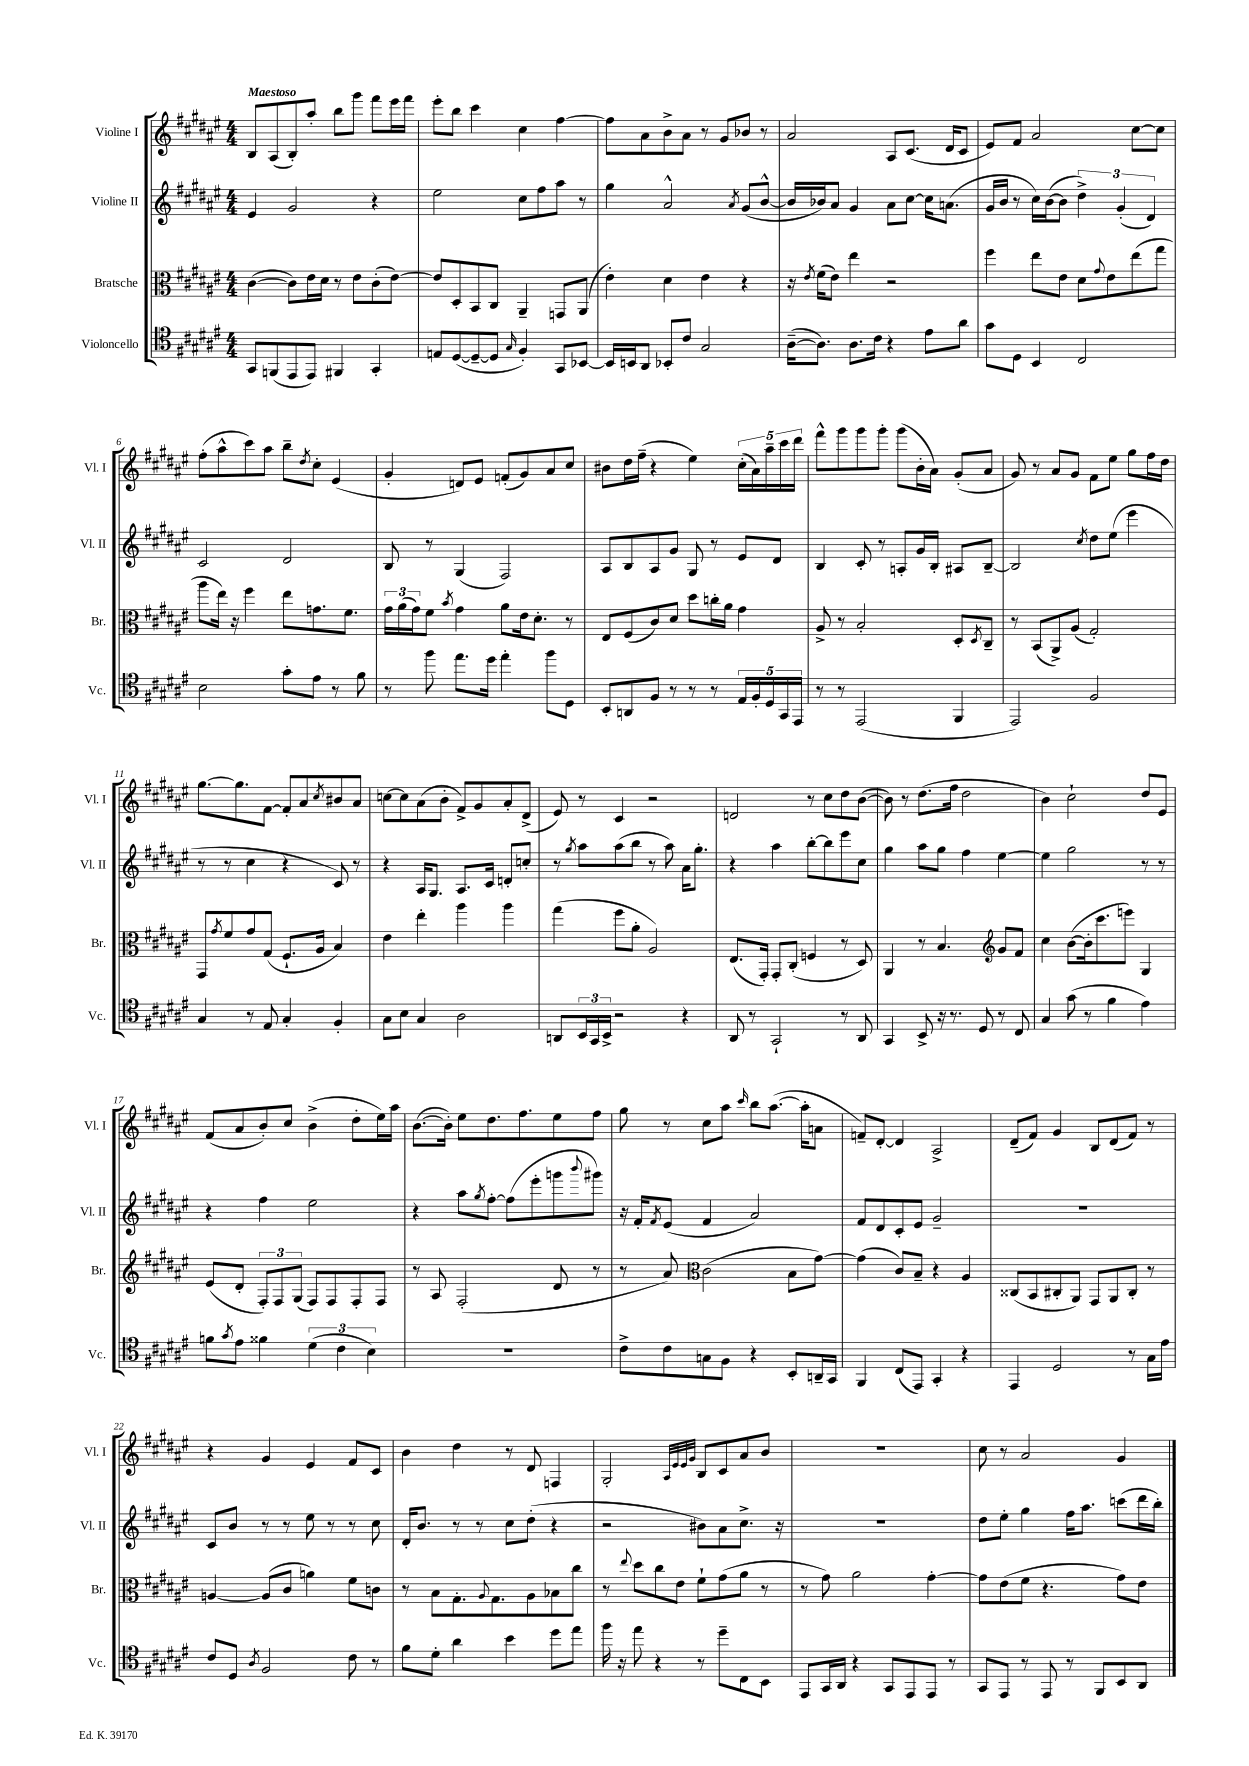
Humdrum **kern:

**kern	**kern	**kern	**kern
*part4	*part3	*part2	*part1
*staff4	*staff3	*staff2	*staff1
*I"Violoncello	*I"Bratsche	*I"Violine II	*I"Violine I
*I'Vc.	*I'Br.	*I'Vl. II	*I'Vl. I
*clefC4	*clefC3	*clefG2	*clefG2
*k[f#c#g#d#a#e#]	*k[f#c#g#d#a#e#]	*k[f#c#g#d#a#e#]	*k[f#c#g#d#a#e#]
*M4/4	*M4/4	*M4/4	*M4/4
=1	=1	=1	=1
!	!	!	!LO:TX:a:B:t=Maestoso
8GG#/L	([4c#\	4e#/	8B/L
(8FFn/	.	.	(8A#/
8EE#/	8c#\L])	2g#/	8B'/)
8EE#/J)	16e#\L	.	8aa#'/J
.	16d#\JJ	.	.
4FF#X/	8r	.	8bb\L
.	8e#\L	.	8ggg#\J
4GG#'/	(8c#'\	4r	8fff#\L
.	[8e#\J)	.	16eee#\L
.	.	.	16fff#\JJ
=2	=2	=2	=2
8En/L	8e#/L]	2ee#\	8eee#'\L
([8D#/	8D#'/	.	8bb\J
8D#~/_	8BB/	.	4ccc#\
8D#/J]	8C#/J	.	.
16qqG#/	.	.	.
4F#'/)	4AA#~/	8cc#\L	4cc#\
.	.	8ff#\	.
8GG#/L	8GGn/L	8aa#\J	[4ff#\
[8BB-X/J	(8AA#/J	8r	.
=3	=3	=3	=3
16BB-/LL]	4e#'\)	4gg#\	8ff#\L]
16BBn/J	.	.	.
8AA#/J	.	.	8a#\
8BB-X'/L	4d#\	2a#^^/	8b^\
8c#/J	.	.	8a#\J
2G#/	4e#\	.	8r
.	.	.	8g#/L
.	.	8qa#/	.
.	4r	(8g#/L	8b-X/J
.	.	[8b^^/J	8r
=4	=4	=4	=4
([16A#~\KL	16r	16b/LL]	2a#/
.	8qe#/	.	.
8.A#\J])	(16f#\KL	16b-X/J)	.
.	8e#\J)	8a#/J	.
8.A#\L	4ee#\	4g#/	.
16c#\Jk	.	.	.
4r	2r	8a#\L	8A#/L
.	.	[8cc#\J	(8.c#/J
8e#\L	.	16cc#\KL]	.
.	.	(8.an\J	16d#/KL
8a#\J	.	.	8c#/J
=5	=5	=5	=5
8g#\L	4ff#\	16g#/LL	8e#/L)
.	.	16b/JJ	.
8D#\J	.	8r	8f#/J
4BB/	8ee#\L	16cc#\LL)	2a#/
.	.	([16b\J	.
.	8e#\J	8b\J]	.
2C#/	8d#\L	6dd#^\)	.
.	8qqg#/	.	.
.	8e#\	.	.
.	.	(6g#'/	.
.	(8ee#\	.	[8cc#\L
.	.	6d#/)	.
.	8gg#\J	.	8cc#\J]
!!LO:LB:g=z
=6	=6	=6	=6
2B\	8aa#\L	2c#/	(8ff#'\L
.	16ee#\Jk)	.	8aa#^^\
.	16r	.	.
.	4ff#\	.	8ccc#\)
.	.	.	8aa#\J
8g#'\L	8ee#\L	2d#/	8bb~\L
.	.	.	8qdd#/
8e#\J	8.gn\	.	8cc#'\J
8r	.	.	(4e#/
.	8.f#\J	.	.
8f#\	.	.	.
=7	=7	=7	=7
8r	24g#\LL	8B/	4g#'/
.	(24a#\	.	.
.	24g#\J)	.	.
8ff#\	8f#\J	8r	.
.	8qb/	.	.
8.ee#\L	4g#\	(4G#/	8dn/L)
.	.	.	8e#/J
16dd#\Jk	.	.	.
4ee#'\	8a#\L	2F#/)	(8fn'/L
.	16e#\k	.	8g#/)
.	8.d#'\J	.	.
8ff#\L	.	.	8a#/
8D#\J	8r	.	8cc#/J
=8	=8	=8	=8
8BB'/L	8E#/L	8A#/L	8b#X\L
8AAn/	(8F#/	8B/	16dd#\L
.	.	.	(16ff#~\JJ
8F#/J	8c#/)	8A#/	4r
8r	8d#/J	8g#/J	.
8r	8dd#\L	8G#/	4ee#\)
8r	16ccn'\L	8r	.
.	16a#\JJ	.	.
20E#/LL	4g#\	8e#/L	(20cc#'\LL
20F#'/	.	.	20a#\)
20D#/	.	.	20aa#~\
.	.	8d#/J	.
20GG#/	.	.	20ccc#\
20EE#/JJ	.	.	20ddd#\JJ
=9	=9	=9	=9
8r	8A#^/	4B/	8fff#^^\L
8r	8r	.	8ggg#\
(2EE#/	2B'/	8c#'/	8ggg#\
.	.	8r	8ggg#'\J
.	.	8An'/L	(8ggg#\L
.	.	16g#/L	16b'\L
.	.	16B'/JJ	16a#\JJ)
4FF#/	8D#'/L	8A#X/L	(8g#'/L
.	8qD#/	.	.
.	8C#~/J	[8B~/J	8a#/J
=10	=10	=10	=10
2EE#/)	8r	2B/]	8g#/)
.	(8BB/L	.	8r
.	8AA#^/)	.	8a#/L
.	(8A#/J	.	8g#/J
.	.	8qcc#/	.
2F#/	2G#'/)	8dd#\L	8f#\L
.	.	(8ee#\J	8ee#\J
.	.	4eee#\	8gg#\L
.	.	.	16ff#\L
.	.	.	16dd#\JJ
!!LO:LB:g=z
=11	=11	=11	=11
4G#/	8GG#/L	8r	[8.gg#\L
.	8qg#/	.	.
.	8f#/	8r	.
.	.	.	8.gg#\]
8r	8g#/	4cc#\	.
8E#/	(8G#/J	.	[8f#\J
4G#'/	8.F#`/L	4r	8f#'/L]
.	.	.	8a#/
.	16A#/Jk	.	.
.	.	.	8qcc#/
4F#'/	4B/)	8c#/)	8b#X/
.	.	8r	8a#/J
=12	=12	=12	=12
8G#\L	4e#\	4r	[8ccn\L
8B\J	.	.	8cc\]
4G#/	4ee#'\	16A#/KL	(8a#\
.	.	8.G#/J	.
.	.	.	8b'\J
2A#\	4aa#\	8.A#/L	8f#^/L)
.	.	.	8g#/
.	.	16c#/Jk	.
.	4aa#\	8dn'/L	8a#'/
.	.	8ccn'/J	(8d#^/J
=13	=13	=13	=13
8AAn/L	(4gg#\	8r	8e#/)
.	.	8qgg#/	.
24BB/L	.	8aa#\L	8r
24GG#/	.	.	.
24BB^/JJ	.	.	.
2r	8ff#\L	(8aa#\	4c#/
.	8a#'\J	8bb\J	.
.	2A#/)	8r	2r
.	.	8aa#\)	.
4r	.	16a#\KL	.
.	.	8.gg#'\J	.
=14	=14	=14	=14
8AA#/	(8.E#/L	4r	2dn/
8r	.	.	.
.	16GG#'/Jk)	.	.
2GG#`/	8GG#'/L	4aa#\	.
.	(8C#'/J	.	.
.	4Fn/	[8bb'\L	8r
.	.	8bb\]	8cc#\L
8r	8r	8eee#\	8dd#\
8AA#/	8D#/)	8cc#\J	([8b\J
=15	=15	=15	=15
4GG#/	4AA#/	4gg#\	8b\])
.	.	.	8r
8BB^/	8r	8aa#\L	(8.dd#\L
16r	4.B/	8gg#\J	.
8.r	.	.	16ff#\Jk
.	.	4ff#\	2dd#\
8D#/	.	.	.
*	*clefG2	*	*
8r	8g#/L	[4ee#\	.
8C#/	8f#/J	.	.
=16	=16	=16	=16
4G#/	4cc#\	4ee#\]	4b\)
(8g#\	([8b\L	2gg#\	2cc#`\
8r	16b'\k]	.	.
.	8.ccc#\	.	.
4f#\	.	.	.
.	8eeen\J)	.	.
4e#\)	4G#/	8r	8dd#/L
.	.	8r	8e#/J
!!LO:LB:g=z
=17	=17	=17	=17
8fn\L	(8e#/L	4r	(8f#/L
8qg#/	.	.	.
8e#\J	8d#'/J	.	8a#/
4f##X\	12F#'/L)	4ff#\	8b'/)
.	12F#/	.	.
.	.	.	8cc#/J
.	(12G#/J	.	.
(6d#\	8F#/L)	2ee#\	(4b^\
.	8F#/	.	.
6c#\	.	.	.
.	8F#'/	.	8dd#'\L
6B\)	.	.	.
.	8F#/J	.	16ee#\L)
.	.	.	16aa#\JJ
=18	=18	=18	=18
1r	8r	4r	([8.b\L
.	8A#/	.	.
.	.	.	16b'\Jk])
.	(2F#'/	8aa#\L	8ee#\L
.	.	8qgg#/	.
.	.	[8ff#'\J	8.dd#\
.	.	(8ff#\L]	.
.	.	.	8.ff#\
.	.	8eee#'\	.
.	8d#/	8gggn\	8ee#\
.	.	8qqbbb/	.
.	8r	8ggg#X\J)	8ff#\J
=19	=19	=19	=19
8c#^\L	8r	16r	8gg#\
.	.	16f#'/KL	.
.	.	8qf#/	.
8c#\	8a#/)	(8e#/J	8r
*	*clefC3	*	*
8Gn\	(2c#\	4f#/	8cc#\L
8F#\J	.	.	8aa#\J
.	.	.	16qqccc#/
4r	.	2a#/)	8bb\L
.	.	.	([8.aa#\J
8BB'/L	8B\L	.	.
.	.	.	16aa#'\KL]
16AAn~/L	[8g#\J)	.	8an\J
16GG#/JJ	.	.	.
=20	=20	=20	=20
4FF#/	(4g#\]	8f#/L	8fn~/L)
.	.	8d#/	[8d#'/J
(8C#/L	8c#/L)	8c#'/	4d#/]
8EE#/J)	8B~/J	8e#/J	.
4GG#'/	4r	2g#~/	2A#^/
4r	4A#/	.	.
=21	=21	=21	=21
4EE#/	(8C##X/L	1r	(8d#~/L
.	8BB/	.	8f#/J)
2D#/	8C#X'/	.	4g#/
.	8AA#/J)	.	.
.	8GG#/L	.	8B/L
.	8AA#/	.	(8d#/
8r	8C#'/J	.	8f#/J)
16G#\LL	8r	.	8r
16e#\JJ	.	.	.
!!LO:LB:g=z
=22	=22	=22	=22
8c#/L	[4An/	8c#/L	4r
8D#/J	.	8b/J	.
8qA#/	.	.	.
2F#/	(8A/L]	8r	4g#/
.	8c#/J	8r	.
.	4an\)	8ee#\	4e#/
.	.	8r	.
8c#\	8f#\L	8r	8f#/L
8r	8cn\J	8cc#\	8c#/J
=23	=23	=23	=23
8f#\L	8r	16d#'/KL	4b\
.	.	8.b/J	.
8d#'\J	8B\L	.	.
4a#\	8.G#'\	8r	4dd#\
.	.	8r	.
.	8qqA#/	.	.
.	8.G#\	.	.
4b\	.	8cc#\L	8r
.	8A#\	(8dd#'\J	8d#/
8dd#\L	8B-X\	4r	4Fn/
8ee#\J	8cc#\J	.	.
=24	=24	=24	=24
16ff#\	8r	2r	2G#'/
16r	.	.	.
.	8qqee#/	.	.
8ee#\	8dd#\L	.	.
4r	8cc#\	.	.
.	8e#\J	.	.
.	.	.	32qqA#/LLL
.	.	.	32qqe#/
.	.	.	32qqe#/
.	.	.	32qqg#/JJJ
8r	8f#`\L	8b#X\L)	8B/L
8dd#~\L	(8g#\	8a#\	8c#/
8C#\	8a#\J	8.cc#^\J	8a#/
8BB\J	8r	.	8b/J
.	.	16r	.
=25	=25	=25	=25
8EE#/L	8r	1r	1r
16GG#/L	8g#\)	.	.
16AA#/JJ	.	.	.
4r	2a#\	.	.
8GG#/L	.	.	.
8EE#/	.	.	.
8EE#/J	[4g#'\	.	.
8r	.	.	.
=26	=26	=26	=26
8GG#/L	8g#\L]	8dd#\L	8cc#\
8EE#/J	(8e#\	8ee#'\J	8r
8r	8f#\J	4gg#\	2a#/
8EE#/	4.r	.	.
8r	.	16ff#\KL	.
.	.	8.aa#\J	.
8FF#/L	.	.	.
8BB/	8g#\L)	(8cccn\L	4g#/
8AA#/J	8e#\J	16ddd#\L	.
.	.	16bb'\JJ)	.
==	==	==	==
*-	*-	*-	*-
